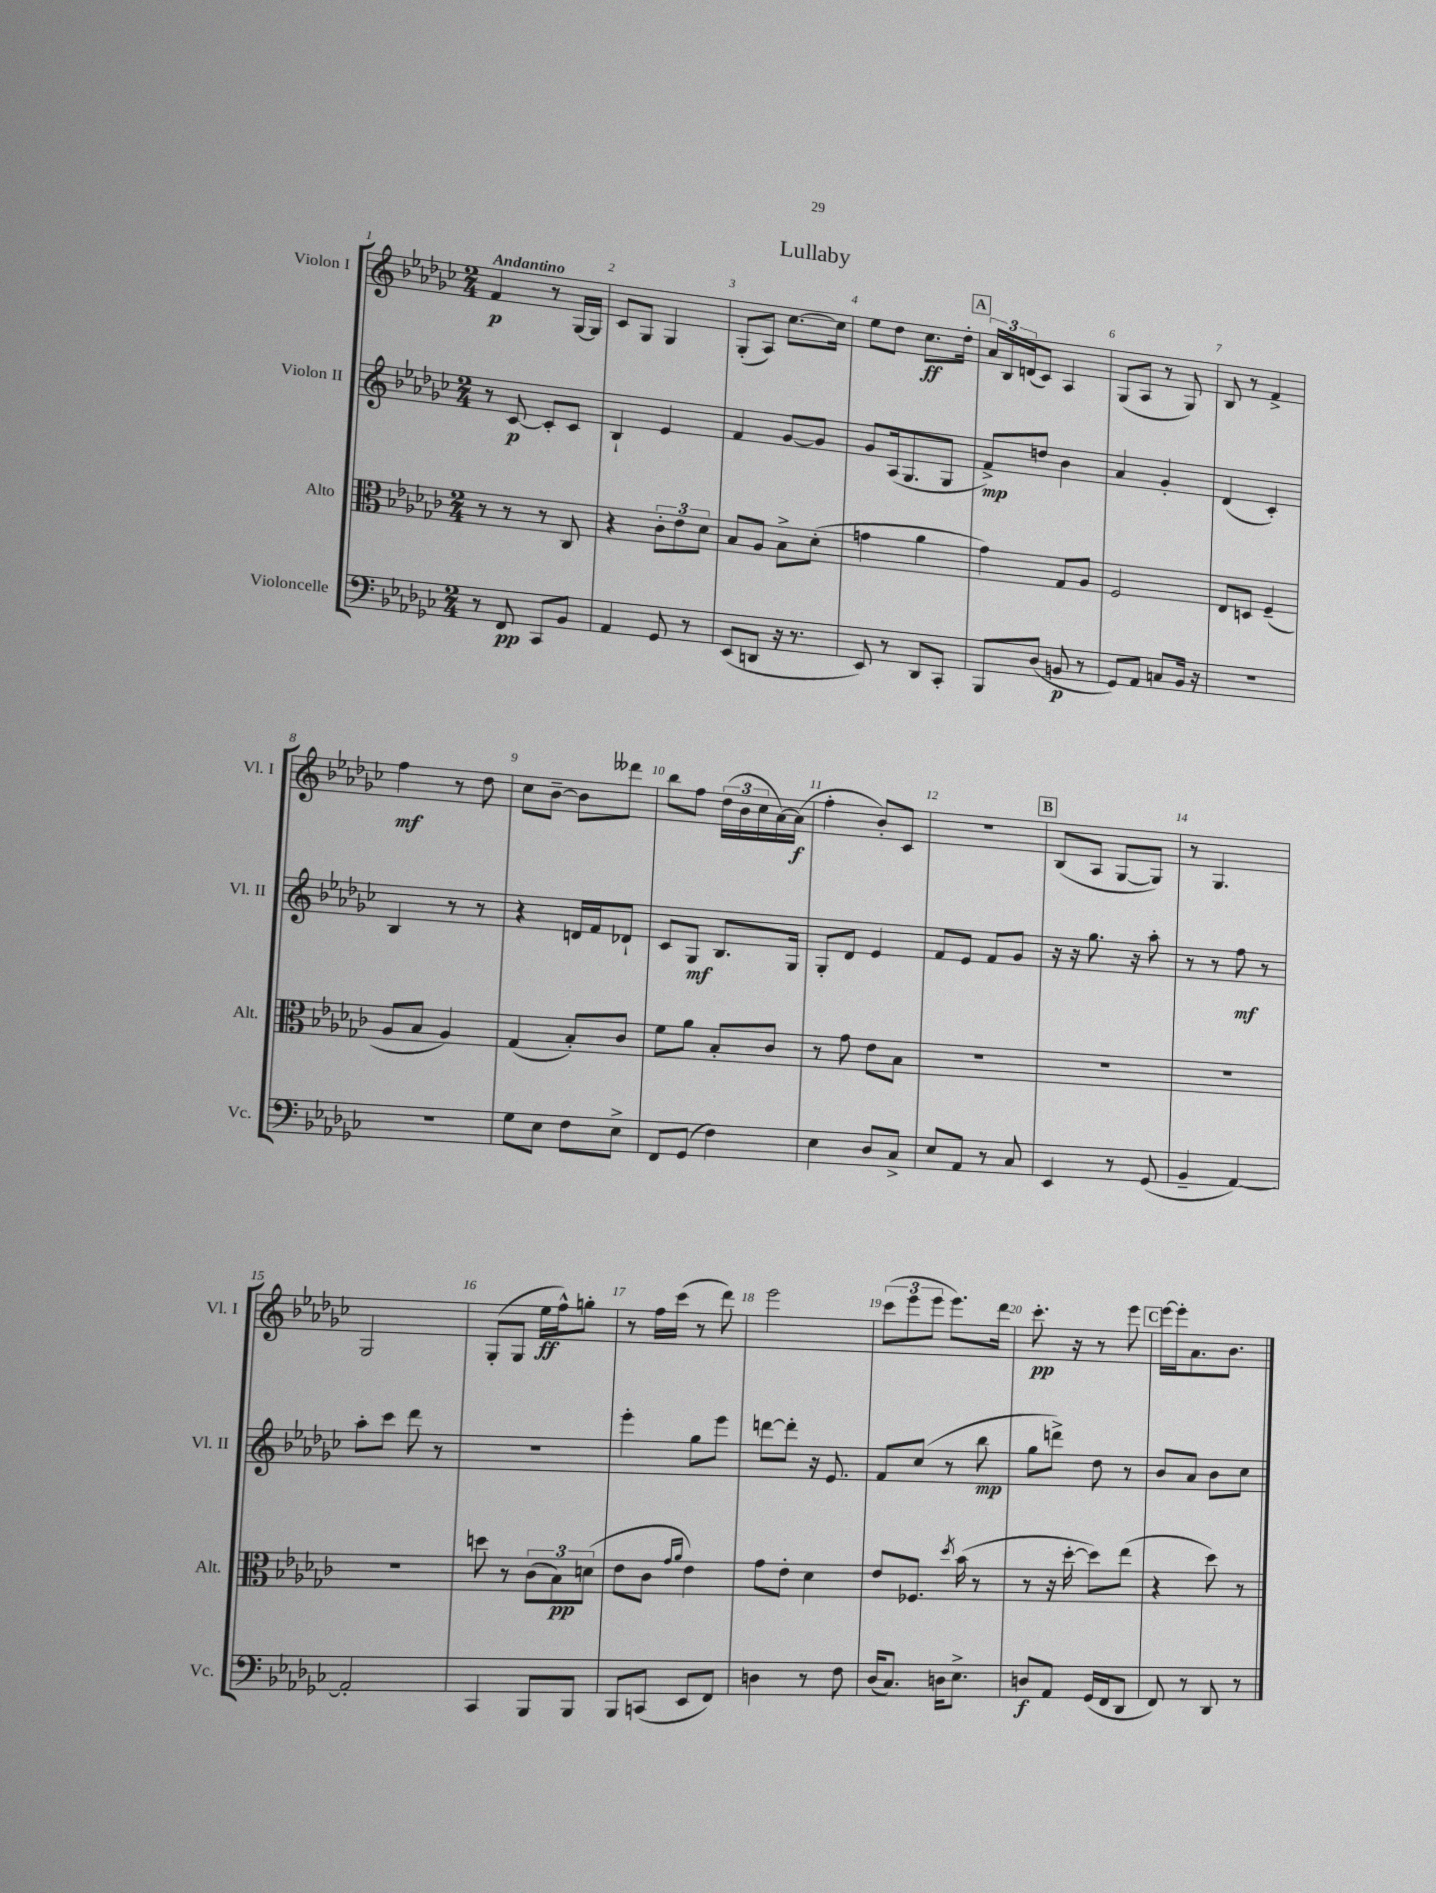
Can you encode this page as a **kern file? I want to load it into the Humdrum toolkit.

**kern	**kern	**kern	**kern
*staff4	*staff3	*staff2	*staff1
*clefF4	*clefC3	*clefG2	*clefG2
*k[b-e-a-d-g-c-]	*k[b-e-a-d-g-c-]	*k[b-e-a-d-g-c-]	*k[b-e-a-d-g-c-]
*M2/4	*M2/4	*M2/4	*M2/4
8r	8r	8r	4f/
8FF/	8r	[8c-/	.
8CC-/L	8r	8c-'/]L	8r
8BB-/J	8C-/	8c-/J	[16G-/LL
.	.	.	16G-/]JJ
=	=	=	=
4AA-/	4r	4B-`/	8c-/L
.	.	.	8G-/J
8GG-/	12c-'\L	4e-/	4G-/
.	12e-\	.	.
8r	.	.	.
.	12d-\J	.	.
=	=	=	=
(8EE-/L	8B-/L	4f/	(8G-'/L
8DD/J	8A-/J	.	8A-/J)
16r	8B-^\L	[8g-/L	[8.cc-\L
8.r	.	.	.
.	(8d-'\J	8g-/]J	.
.	.	.	16cc-\]Jk
=	=	=	=
8EE-/)	4g\	8g-/L	8ee-\L
8r	.	(16A-/k	8dd-\J
.	.	8.G-/	.
8DD-/L	4a-\	.	8.cc-\L
8CC-'/J	.	8G-/J	.
.	.	.	16dd-'\Jk
=	=	=	=
8BBB-/L	4g-\)	8f^/L)	24a-/LL
.	.	.	24B-/
.	.	.	(24d/J
(8D-/J	.	8dd/J	8c-/J)
8BB/	8G-/L	4b-\	4A-/
8r	8A-/J	.	.
=	=	=	=
8GG-/L)	2F/	4a-/	(8G-/L
8AA-/J	.	.	8A-/J
8C/L	.	4g-'/	8r
16BB-/Jk	.	.	8G-/)
16r	.	.	.
=	=	=	=
2r	8E-/L	(4d-/	8B-/
.	8D/J	.	8r
.	(4F~/	4c-'/)	4f^/
=	=	=	=
2r	8A-/L	4B-/	4ff\
.	8B-/J	.	.
.	4A-/)	8r	8r
.	.	8r	8dd-\
=	=	=	=
8G-\L	(4G-/	4r	8cc-\L
8E-\J	.	.	[8b-~\J
8F\L	8B-'/L)	16d/LL	8b-\]L
.	.	16f/J	.
8E-^\J	8c-/J	8d-`/J	8ddd--\J
=	=	=	=
8FF/L	8f\L	8c-/L	8bb-\L
(8GG-/J	8a-\J	8G-/J	8ff\J
4F\)	8B-'/L	8.B-/L	(24dd-\LL
.	.	.	24b-\
.	.	.	24cc-\
.	8c-/J	.	[16a-\)
.	.	16G-/Jk	(16a-\]JJ
=	=	=	=
4E-\	8r	8G-'/L	4ff'\
.	8g-\	8d-/J	.
8D-/L	8e-\L	4e-/	8b-'/L)
8C-^/J	8B-\J	.	8c-/J
=	=	=	=
8E-/L	2r	8f/L	2r
8AA-/J	.	8e-/J	.
8r	.	8f/L	.
8C-/	.	8g-/J	.
=	=	=	=
4EE-/	2r	16r	(8B-/L
.	.	16r	.
.	.	8.gg-\	8A-/J
8r	.	.	[8G-/L
.	.	16r	.
(8GG-/	.	8aa-'\	8G-/]J)
=	=	=	=
4BB-~/	2r	8r	8r
.	.	8r	4.G-/
[4AA-/)	.	8ff\	.
.	.	8r	.
=	=	=	=
2AA-'/]	2r	8aa-'\L	2G-/
.	.	8ccc-\J	.
.	.	8ddd-\	.
.	.	8r	.
=	=	=	=
4CC-/	8dd\	2r	(8G-'/L
.	8r	.	8G-/J
8BBB-/L	(12c-\L	.	16ee-\LL
.	.	.	16ff^^\J)
.	12B-\)	.	.
8BBB-/J	.	.	8gg'\J
.	(12d\J	.	.
=	=	=	=
8BBB-/L	8e-\L	4eee-'\	8r
(8CC/J	8c-\J	.	16ff\LL
.	.	.	(16ccc-\JJ
.	16qqg-/LL	.	.
.	16qqa-/JJ	.	.
8EE-/L	4e-\)	8gg-\L	8r
8FF/J)	.	8eee-\J	8ddd-\)
=	=	=	=
4D\	8g-\L	[8ddd\L	2eee-\
.	8e-'\J	8ddd'\]J	.
8r	4d-\	16r	.
.	.	8.e-/	.
8F\	.	.	.
=	=	=	=
(16D-/LK	8e-/L	8f/L	(12ccc-\L
8.C-/J)	.	.	.
.	.	.	12eee-\
.	8.F-/J	(8cc-/J	.
.	.	.	12eee-\J
16D\LK	.	8r	8.eee-\L)
.	8qdd-/	.	.
8.E-^\J	(16b-\	.	.
.	8r	8bb-\	.
.	.	.	16ddd-\Jk
=	=	=	=
8D/L	8r	8gg-\L	8.ccc-'\
8AA-/J	16r	8ddd^\J)	.
.	[16dd-'\	.	16r
(16GG-/LL	8dd-\]L)	8dd-\	8r
16FF/J	.	.	.
8DD-/J	(8ee-\J	8r	8eee-\
=	=	=	=
8FF/)	4r	8b-/L	[16eee-\LL
.	.	.	16eee-'\]J
8r	.	8a-/J	8.a-\
8DD-/	8dd-\)	8b-\L	.
.	.	.	8.b-\J
8r	8r	8cc-\J	.
==	==	==	==
*-	*-	*-	*-
